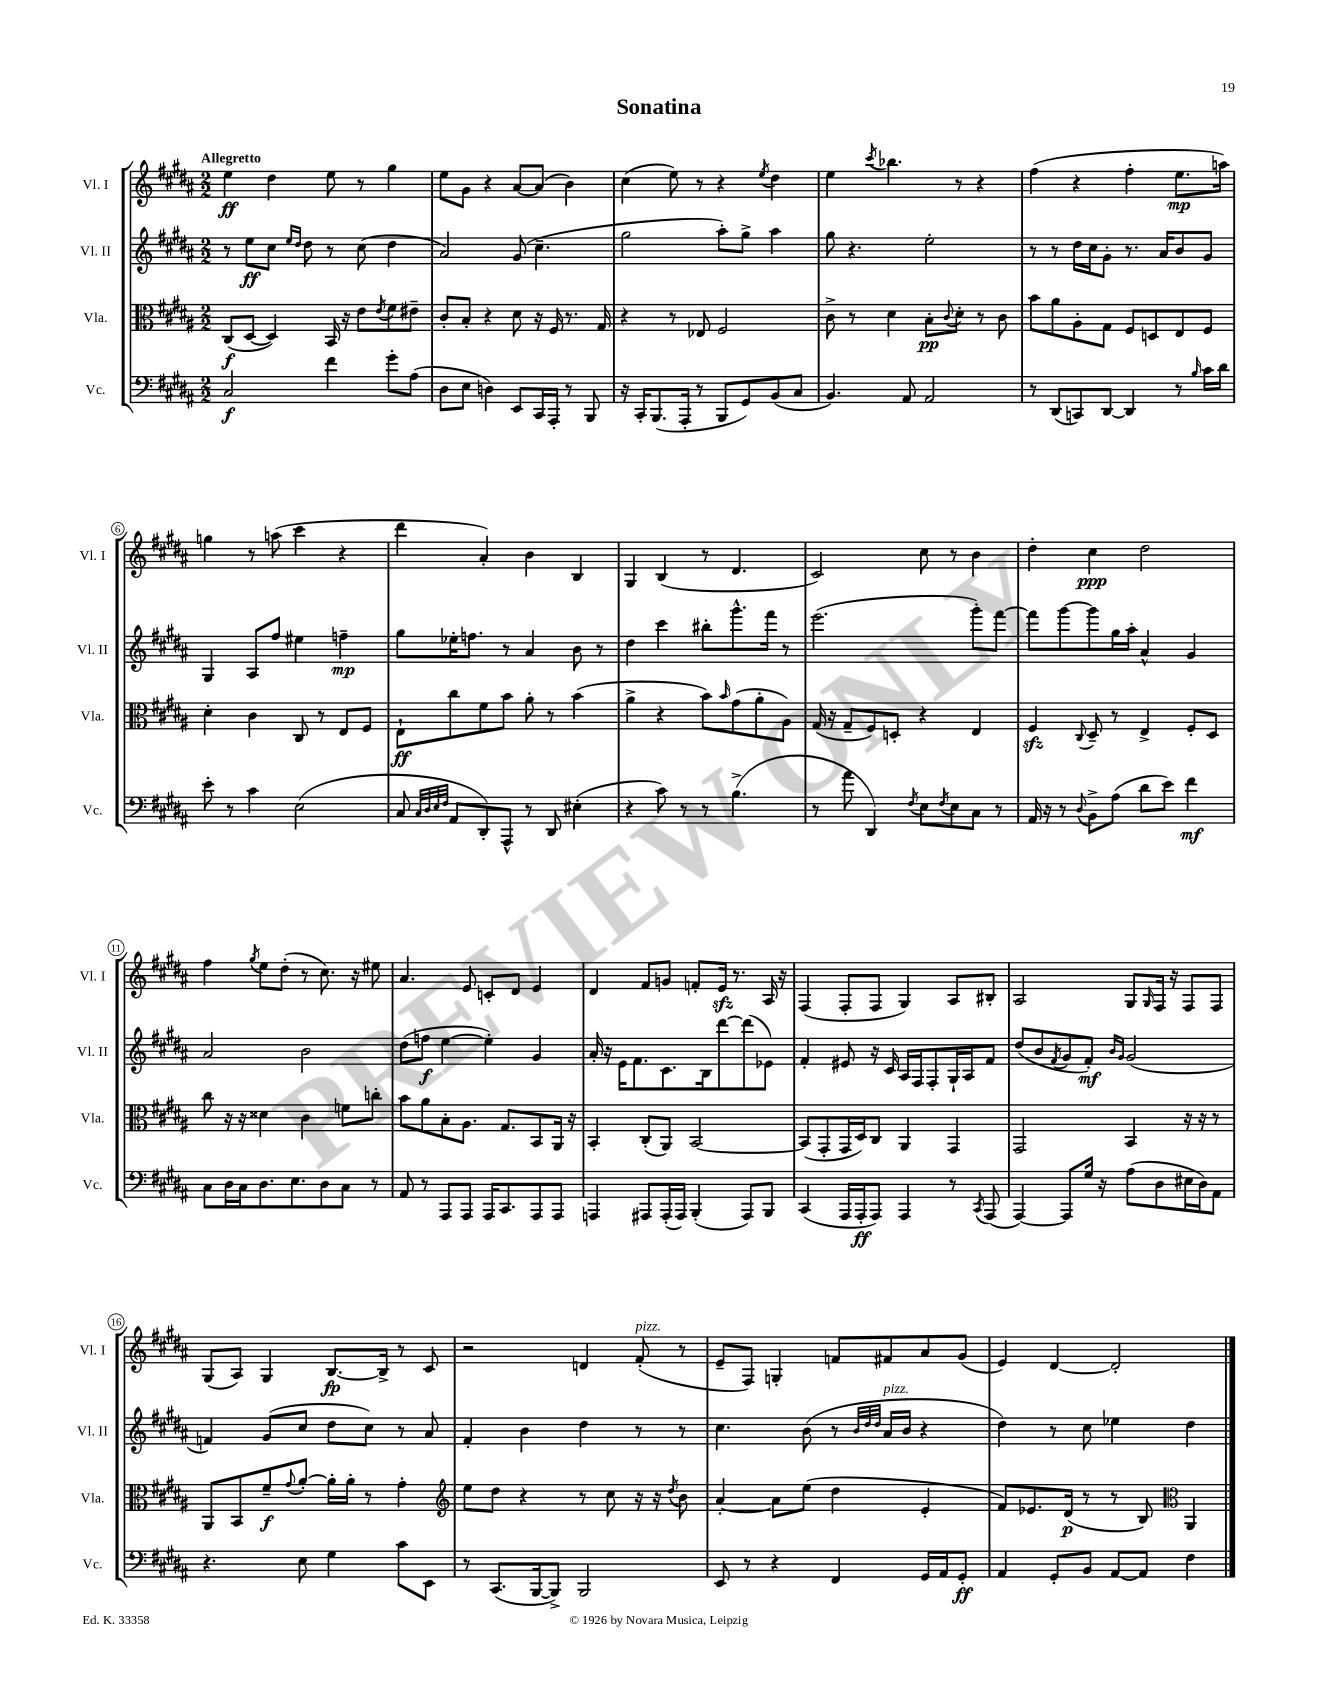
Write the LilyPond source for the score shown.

\header { title = "Sonatina" }
<<
\new StaffGroup <<
\new Staff = "s0" \with { instrumentName = "Vl. I" shortInstrumentName = "Vl. I" } {
    \clef treble \key b \major \numericTimeSignature \time 2/2 \tempo "Allegretto"
    e''4\ff dis''4 e''8 r8 gis''4 |
    e''8 gis'8 r4 ais'8~ ais'8( b'4) |
    cis''4( e''8) r8 r4 \acciaccatura { e''8 } dis''4 |
    e''4 \acciaccatura { cis'''8 } bes''4. r8 r4 |
    fis''4( r4 fis''4-. e''8.\mp a''16) |
    g''4 r8 a''8( cis'''4 r4 |
    dis'''4 ais'4-.) b'4 b4 |
    gis4 b4( r8 dis'4. |
    cis'2) cis''8 r8 b'4 |
    dis''4-. cis''4\ppp dis''2 |
    fis''4 \acciaccatura { gis''8 } e''8 dis''8-.( r8 cis''8.) r16 eis''8 |
    ais'4. e'8 c'8-. dis'8 e'4 |
    dis'4 fis'8 g'8 f'8-. e'16\sfz r8. ais16 r16 |
    fis4( fis8-. fis8 gis4) ais8 bis8-. |
    ais2 gis8 \grace { gis16 } fis16 r16 fis8 fis8 |
    gis8( ais8) gis4 b8.~\fp b16-> r8 cis'8 |
    r2 d'4 fis'8-.^\markup { \italic "pizz." }( r8 |
    e'8-- fis8) g4-. f'8 fis'8 ais'8 gis'8( |
    e'4) dis'4~ dis'2-. \bar "|." |
}
\new Staff = "s1" \with { instrumentName = "Vl. II" shortInstrumentName = "Vl. II" } {
    \clef treble \key b \major \numericTimeSignature \time 2/2
    r8 e''8\ff cis''8 \grace { e''16 dis''16 } dis''8 r8 cis''8( dis''4 |
    ais'2) gis'8( cis''4.-- |
    gis''2 ais''8-.) gis''8-> ais''4 |
    gis''8 r4. e''2-. |
    r8 r8 dis''16 cis''16 gis'8-. r8. ais'16 b'8 gis'8 |
    gis4 ais8 fis''8 eis''4 f''4--\mp |
    gis''8 ees''16-. f''8. r8 ais'4 b'8 r8 |
    dis''4 cis'''4 bis''8-. gis'''8.-^ fis'''16 r8 |
    e'''2.( gis'''8-.) fis'''8~ |
    fis'''8 gis'''8~ gis'''8 gis''16 ais''16-. ais'4-^ gis'4 |
    ais'2 b'2 |
    dis''8( f''8\f e''4~ e''4-.) gis'4 |
    ais'16-. r16 e'16 fis'8. cis'8. b16 dis'''8~ dis'''8( ees'8) |
    fis'4-. eis'8 r16 cis'16 ais16 fis16 fis8-. gis16-! ais16 fis'8 |
    dis''8( b'8 \acciaccatura { fis'8 } gis'8 fis'8-.\mf) \grace { b'16 gis'16 } gis'2( |
    f'4) gis'8( cis''8 dis''8 cis''8) r8 ais'8 |
    fis'4-. b'4 dis''4 r8 r8 |
    cis''4. b'8( r8 \grace { b'32 dis''32 dis''32 } ais'16^\markup { \italic "pizz." } b'16 r4 |
    dis''4) r8 cis''8 ees''4 dis''4 \bar "|." |
}
\new Staff = "s2" \with { instrumentName = "Vla." shortInstrumentName = "Vla." } {
    \clef alto \key b \major \numericTimeSignature \time 2/2
    cis8\f( dis8~ dis4) b,16 r16 e'8 \acciaccatura { e'8 } fis'8 eis'8-- |
    cis'8-. b8-. r4 dis'8 r16 fis16 r8. gis16 |
    r4 r8 ees8 fis2 |
    cis'8-> r8 dis'4 b8-.\pp \appoggiatura { cis'8 } dis'8-. r8 cis'8 |
    b'8 ais'8 ais8-. gis8 fis8 d8 e8 fis8 |
    dis'4-. cis'4 cis8 r8 e8 fis8 |
    e8-!\ff cis''8 fis'8 b'8 ais'8-. r8 b'4( |
    ais'4-> r4 b'8) \grace { b'16 } gis'8( ais'8-. ais8) |
    gis16( r16 gis8-- fis8) d8-. r4 e4 |
    fis4\sfz \appoggiatura { cis8 } dis8-- r8 e4-> fis8-. dis8 |
    cis''8 r16 r16 disis'4 cis'4 f'8 c''8-. |
    b'8 ais'8 b8-. ais8. gis8. b,8 ais,16 r16 |
    b,4-. cis8-.( ais,8) b,2~ |
    b,8( gis,8-. gis,16 dis16) cis8 ais,4 gis,4 |
    gis,2 b,4 r16 r16 r8 |
    ais,8 b,8 fis'8--\f \appoggiatura { gis'8 } ais'8~-. ais'16-. ais'16-. r8 gis'4-. |
    \clef treble e''8 dis''8 r4 r8 cis''8 r16 r16 \acciaccatura { dis''8 } b'8 |
    ais'4~-. ais'8 e''8( dis''4 e'4-. |
    fis'8) ees'8. dis'16\p( r8 r8 b8) \clef alto ais,4 \bar "|." |
}
\new Staff = "s3" \with { instrumentName = "Vc." shortInstrumentName = "Vc." } {
    \clef bass \key b \major \numericTimeSignature \time 2/2
    cis2\f fis'4 gis'8-. ais8( |
    dis8 e8 d4) e,8 cis,16 ais,,16-. r8 b,,8 |
    r16 cis,16-. b,,8.( ais,,16-. r8 b,,8 gis,8) b,8( cis8 |
    b,4.) ais,8 ais,2 |
    r8 dis,8( c,8) dis,8~ dis,4 r8 \grace { b16 } cis'16 dis'16 |
    e'8-. r8 cis'4 e2( |
    cis8 \grace { cis32 dis32 e32 fis32 } ais,8 dis,8-.) ais,,8-^ r8 dis,8 eis4-.( |
    r4 cis'8) r8 r8 b4.->( |
    r8 ais'8 dis,4) \acciaccatura { fis8 } e8 \acciaccatura { fis8 } e8 cis8 r8 |
    ais,16 r16 r8 \appoggiatura { dis8 } b,8-> ais8( dis'8 e'8) fis'4\mf |
    cis8 dis16 cis16 dis8. e8. dis8 cis8 r8 |
    ais,8 r8 ais,,8 ais,,8 ais,,16 cis,8. ais,,8 ais,,8 |
    a,,4 ais,,8 ais,,16-.( ais,,16) b,,4-.( ais,,8) b,,8 |
    cis,4( ais,,16 ais,,16-.\ff ais,,8) ais,,4 r8 \acciaccatura { cis,8 } ais,,8( |
    ais,,4~) ais,,8 gis16 r16 ais8( dis8 eis16 dis16) ais,8 |
    r4. e8 gis4 cis'8 e,8 |
    r8 cis,8.( b,,16~ b,,8->) b,,2 |
    e,8 r8 r4 fis,4 gis,16 ais,16 gis,8-.\ff |
    ais,4 gis,8-. b,8 ais,8~ ais,8 fis4 \bar "|." |
}
>>
>>
\layout { \context { \Score \override BarNumber.stencil = #(make-stencil-circler 0.1 0.3 ly:text-interface::print) } }
